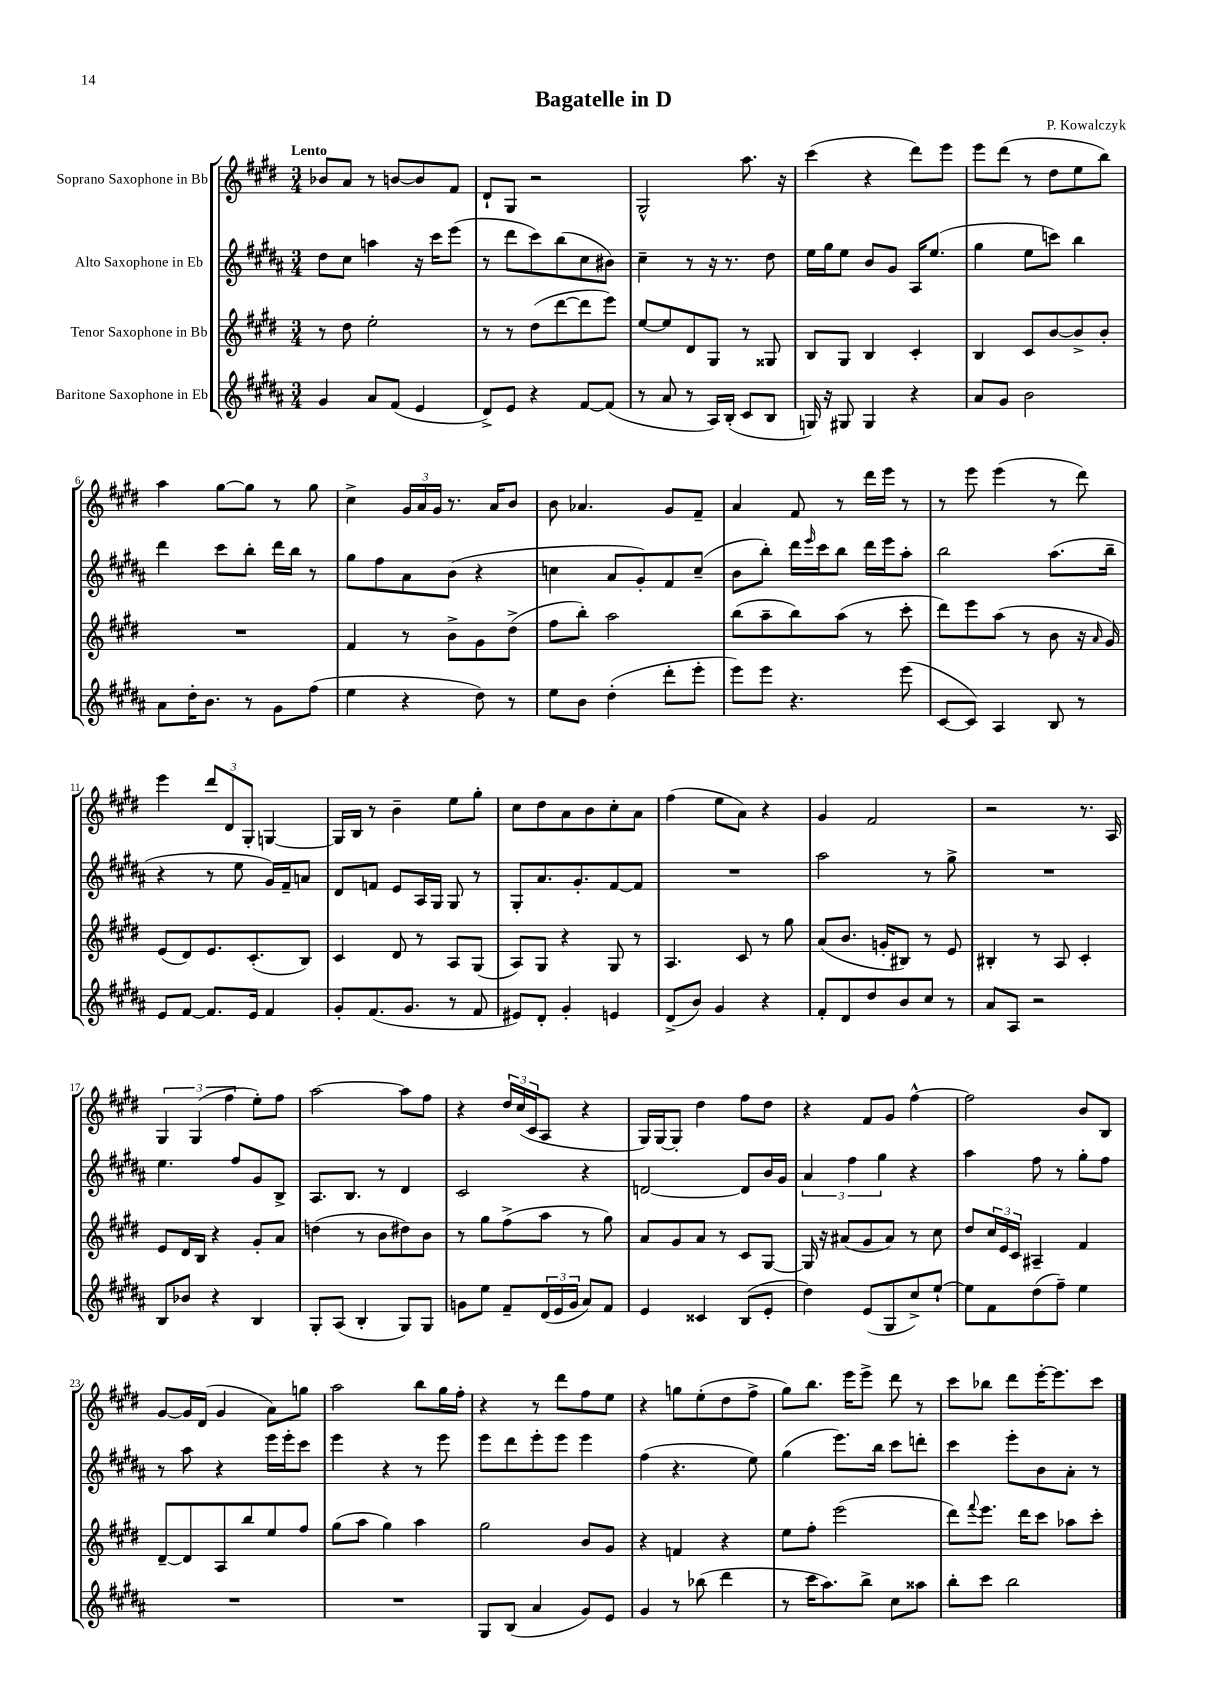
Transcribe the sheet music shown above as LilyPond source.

\header { title = "Bagatelle in D" composer = "P. Kowalczyk" }
<<
\new StaffGroup <<
\new Staff = "s0" \with { instrumentName = "Soprano Saxophone in Bb" } {
    \clef treble \key e \major \numericTimeSignature \time 3/4 \tempo "Lento"
    bes'8 a'8 r8 b'8~ b'8 fis'8 |
    dis'8-! gis8 r2 |
    gis2-^ a''8. r16 |
    cis'''4( r4 dis'''8) e'''8 |
    e'''8 dis'''8( r8 dis''8 e''8 b''8) |
    a''4 gis''8~ gis''8 r8 gis''8 |
    cis''4-> \tuplet 3/2 { gis'16 a'16 gis'16 } r8. a'16 b'8 |
    b'8 aes'4. gis'8 fis'8-- |
    a'4 fis'8 r8 dis'''16 e'''16 r8 |
    r8 e'''8 e'''4( r8 dis'''8) |
    e'''4 \tuplet 3/2 { dis'''8 dis'8 gis8-. } g4~ |
    g16 b16 r8 b'4-- e''8 gis''8-. |
    cis''8 dis''8 a'8 b'8 cis''8-. a'8 |
    fis''4( e''8 a'8) r4 |
    gis'4 fis'2 |
    r2 r8. a16 |
    \tuplet 3/2 { gis4 gis4( fis''4 } e''8-.) fis''8 |
    a''2~ a''8 fis''8 |
    r4 \tuplet 3/2 { dis''16 cis''16( cis'16 } a8 r4 |
    gis16) gis16~ gis8-. dis''4 fis''8 dis''8 |
    r4 fis'8 gis'8 fis''4~-^ |
    fis''2 b'8 b8 |
    gis'8~ gis'16 dis'16( gis'4 a'8) g''8 |
    a''2 b''8 gis''16 fis''16-. |
    r4 r8 dis'''8 fis''8 e''8 |
    r4 g''8 e''8-.( dis''8 fis''8-> |
    gis''8) b''8. e'''16 e'''8-> dis'''8 r8 |
    cis'''8 bes''8 dis'''8 e'''16~-. e'''8. cis'''8 \bar "|." |
}
\new Staff = "s1" \with { instrumentName = "Alto Saxophone in Eb" } {
    \clef treble \key b \major \numericTimeSignature \time 3/4
    dis''8 cis''8 a''4 r16 cis'''16 e'''8( |
    r8 dis'''8 cis'''8) b''8( cis''8 bis'8) |
    cis''4-- r8 r16 r8. dis''8 |
    e''16 gis''16 e''8 b'8 gis'8 ais16 e''8.( |
    gis''4 e''8 c'''8) b''4 |
    dis'''4 cis'''8 b''8-. dis'''16 b''16 r8 |
    gis''8 fis''8 ais'8 b'8( r4 |
    c''4 ais'8 gis'8-.) fis'8 c''8--( |
    b'8 b''8-.) dis'''16 \grace { e'''16 } cis'''16 b''8 dis'''16 e'''16 ais''8-. |
    b''2 ais''8.( b''16-- |
    r4 r8 e''8 gis'16) fis'16-- a'8 |
    dis'8 f'8 e'8 ais16 gis16 gis8 r8 |
    gis8-. ais'8. gis'8.-. fis'8~ fis'8 |
    R2. |
    ais''2 r8 gis''8-> |
    R2. |
    e''4. fis''8 gis'8 b8-> |
    ais8. b8. r8 dis'4 |
    cis'2 r4 |
    d'2~ d'8 b'16 gis'16 |
    \tuplet 3/2 { ais'4 fis''4 gis''4 } r4 |
    ais''4 fis''8 r8 gis''8-. fis''8 |
    r8 ais''8 r4 e'''16 e'''16-. cis'''8 |
    e'''4 r4 r8 e'''8 |
    e'''8 dis'''8 e'''8-. e'''8 e'''4 |
    fis''4( r4. e''8) |
    gis''4( e'''8.) b''16 cis'''8 d'''8-. |
    cis'''4 e'''8-. b'8 ais'8-. r8 \bar "|." |
}
\new Staff = "s2" \with { instrumentName = "Tenor Saxophone in Bb" } {
    \clef treble \key e \major \numericTimeSignature \time 3/4
    r8 dis''8 e''2-. |
    r8 r8 dis''8( dis'''8~ dis'''8 e'''8) |
    e''8~ e''8 dis'8 gis8 r8 gisis8 |
    b8 gis8 b4 cis'4-. |
    b4 cis'8 b'8~ b'8-> b'8-. |
    R2. |
    fis'4 r8 b'8-> gis'8 dis''8->( |
    fis''8 b''8-.) a''2 |
    b''8( a''8-- b''8) a''8( r8 cis'''8-. |
    dis'''8) e'''8 a''8( r8 b'8 r16 \grace { a'16 } gis'16) |
    e'8( dis'8) e'8. cis'8.-.( b8) |
    cis'4 dis'8 r8 a8 gis8( |
    a8) gis8 r4 gis8 r8 |
    a4. cis'8 r8 gis''8 |
    a'8( b'8. g'16-. bis8) r8 e'8 |
    bis4-. r8 a8 cis'4-. |
    e'8 dis'16 b16 r4 gis'8-. a'8 |
    d''4( r8 b'8 dis''8) b'8 |
    r8 gis''8 fis''8->( a''8 r8 gis''8) |
    a'8 gis'8 a'8 r8 cis'8 gis8~ |
    gis16 r16 ais'8( gis'8 ais'8) r8 cis''8 |
    dis''8 \tuplet 3/2 { cis''16 e'16 cis'16 } ais4-- fis'4 |
    dis'8~-- dis'8 a8 b''8 e''8 fis''8 |
    gis''8( a''8 gis''4) a''4 |
    gis''2 b'8 gis'8 |
    r4 f'4 r4 |
    e''8 fis''8-. e'''2( |
    dis'''8) \appoggiatura { fis'''8 } e'''8. dis'''16 cis'''8 aes''8 cis'''8-. \bar "|." |
}
\new Staff = "s3" \with { instrumentName = "Baritone Saxophone in Eb" } {
    \clef treble \key b \major \numericTimeSignature \time 3/4
    gis'4 ais'8 fis'8( e'4 |
    dis'8->) e'8 r4 fis'8~ fis'8( |
    r8 ais'8 r8 ais16) b16-.( cis'8 b8 |
    g16) r16 gis8 gis4 r4 |
    ais'8 gis'8 b'2 |
    ais'8 dis''16-. b'8. r8 gis'8 fis''8( |
    e''4 r4 dis''8) r8 |
    e''8 b'8 dis''4-.( dis'''8-. e'''8-. |
    e'''8) e'''8 r4. e'''8( |
    cis'8~ cis'8) ais4 b8 r8 |
    e'8 fis'8~ fis'8. e'16 fis'4 |
    gis'8-. fis'8.( gis'8. r8 fis'8 |
    eis'8) dis'8-. gis'4-. e'4 |
    dis'8->( b'8) gis'4 r4 |
    fis'8-. dis'8 dis''8 b'8 cis''8 r8 |
    ais'8 ais8 r2 |
    b8 bes'8 r4 b4 |
    gis8-. ais8( b4-. gis8) gis8 |
    g'8 e''8 fis'8-- \tuplet 3/2 { dis'16( e'16 g'16 } ais'8) fis'8 |
    e'4 cisis'4 b8( e'8-. |
    dis''4) e'8( gis8 cis''8->) e''8~-! |
    e''8 fis'8 dis''8( fis''8--) e''4 |
    R2. |
    R2. |
    gis8 b8( ais'4 gis'8) e'8 |
    gis'4 r8 bes''8( dis'''4 |
    r8 cis'''16 ais''8.) b''8-> cis''8 aisis''8 |
    b''8-. cis'''8 b''2 \bar "|." |
}
>>
>>
